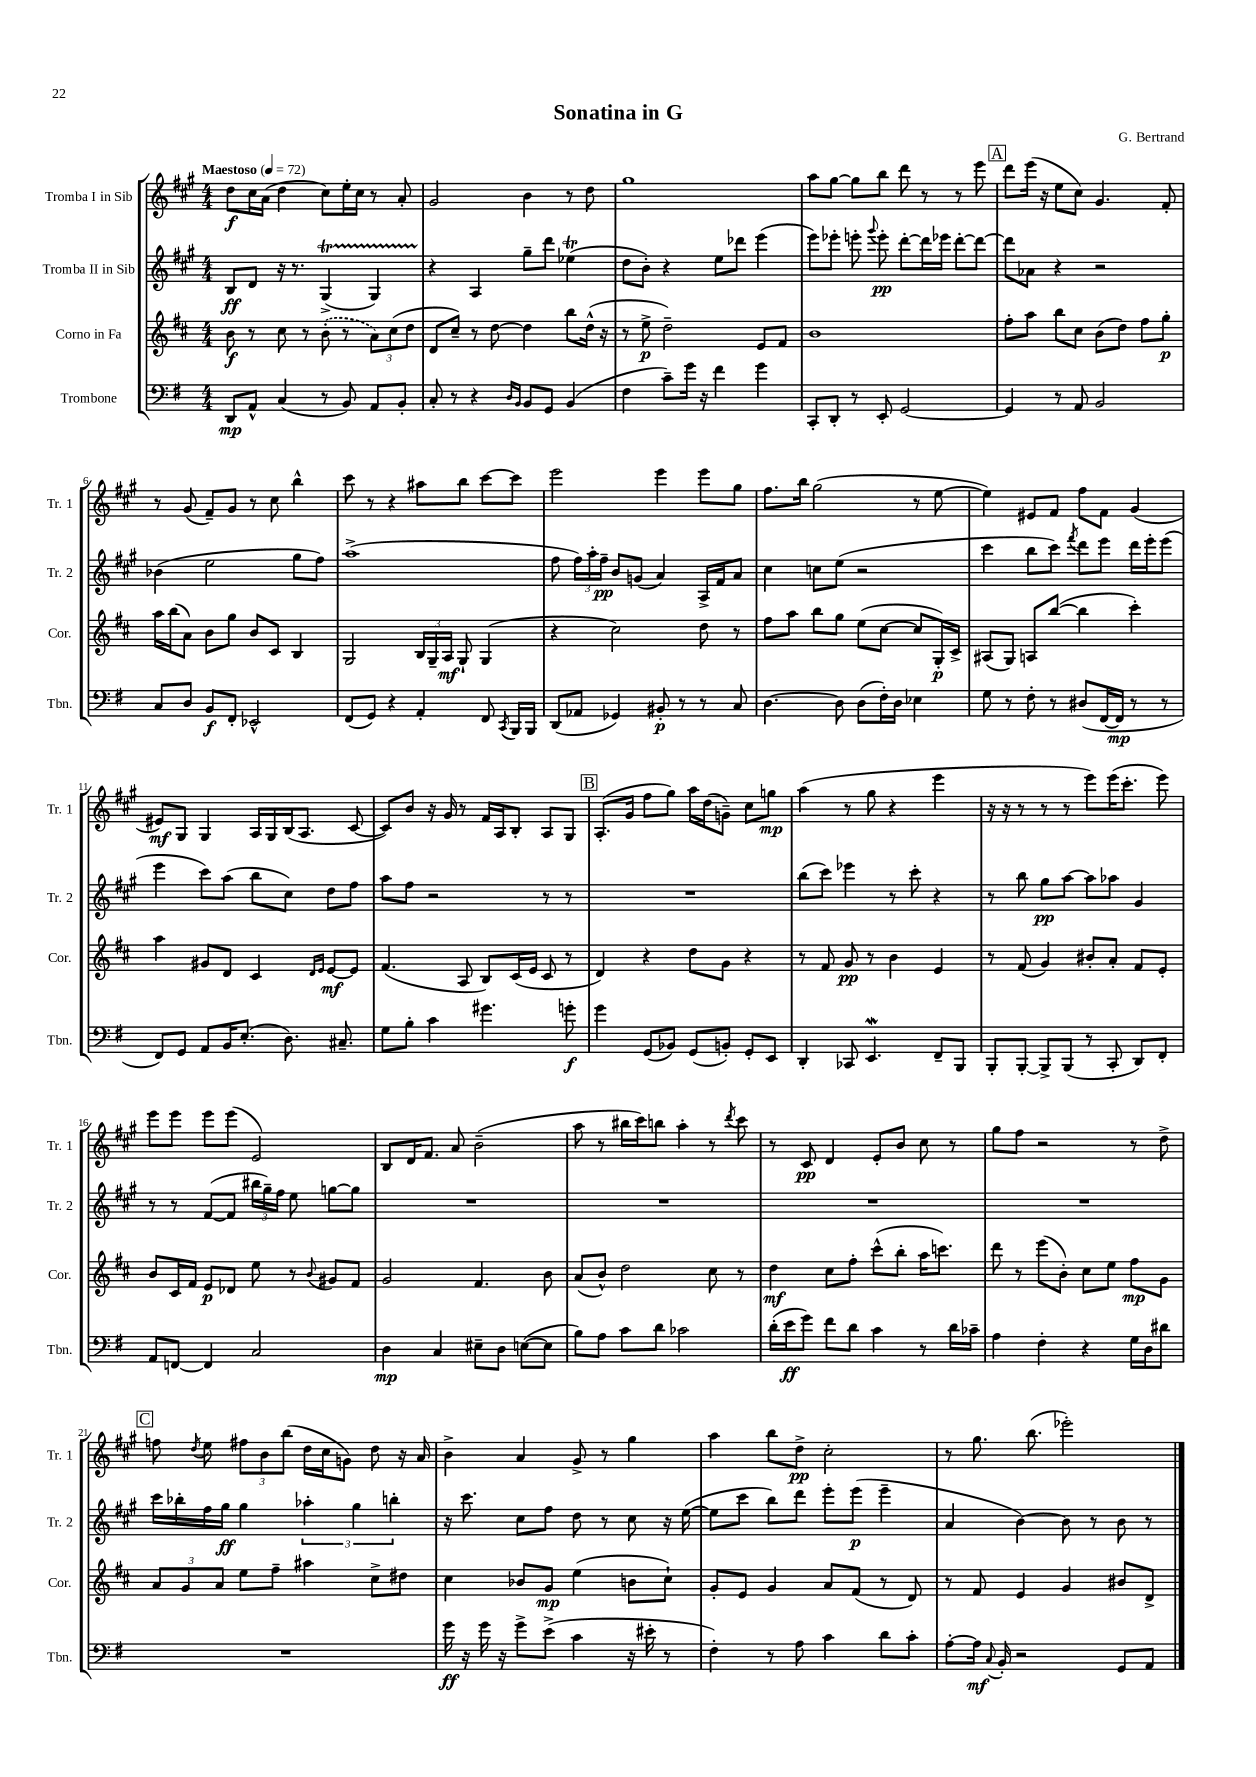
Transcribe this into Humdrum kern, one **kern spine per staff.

**kern	**kern	**kern	**kern
*staff4	*staff3	*staff2	*staff1
*clefF4	*clefG2	*clefG2	*clefG2
*k[f#]	*k[f#c#]	*k[f#c#g#]	*k[f#c#g#]
*M4/4	*M4/4	*M4/4	*M4/4
*MM72	*MM72	*MM72	*MM72
8DD	8b	8B	8dd
8AA^^	8r	8d	16cc#
.	.	.	(16a
(4C	8cc#	16r	4dd
.	.	8.r	.
.	8r	.	.
8r	(8b'	(4G#^	8cc#)
8BB)	8r	.	16ee'
.	.	.	16cc#
8AA	12a)	4G#)	8r
.	(12cc#	.	.
8BB'	.	.	8a'
.	12dd	.	.
=	=	=	=
8C'	8d	4r	2g#
8r	8cc#~)	.	.
4r	8r	4A	.
.	[8dd	.	.
16qqD	.	.	.
16qqBB	.	.	.
8BB	4dd]	8gg#~	4b
8GG	.	8ddd	.
(4BB	8bb	(4ee-	8r
.	(16dd^^	.	8dd
.	16r	.	.
=	=	=	=
4F#	8r	8dd	1gg#
.	8ee^	8b')	.
8c~)	2dd~)	4r	.
16g	.	.	.
16r	.	.	.
4f#	.	8ee	.
.	.	8ddd-	.
4g	8e	(4eee	.
.	8f#	.	.
=	=	=	=
8CC'	1b	8eee)	8aa
8DD'	.	8eee-'	[8gg#
8r	.	8eee'	8gg#]
.	.	8qqggg#	.
8EE'	.	8eee'	8bb
[2GG	.	[8ddd'	8ddd
.	.	16ddd]	8r
.	.	16eee-	.
.	.	[8ddd'	8r
.	.	8ddd_	8eee
=	=	=	=
4GG]	8ff#'	8ddd]	8ddd
.	8aa	8a-	(16eee
.	.	.	16r
8r	8bb	4r	8ee
8AA	8cc#	.	8cc#)
2BB	(8b	2r	4.g#
.	8dd)	.	.
.	8ff#	.	.
.	8gg'	.	8f#'
=	=	=	=
8C	16aa	(4b-	8r
.	(16bb	.	.
8D	8a)	.	(8g#
8BB	8b	2ee	8f#~)
8FF#'	8gg	.	8g#
2EE-^^	8b	.	8r
.	8c#	.	8cc#
.	4B	8gg#	4bb^^
.	.	8ff#)	.
=	=	=	=
(8FF#	2G	(1aa^	8ccc#
8GG)	.	.	8r
4r	.	.	4r
4AA'	24B	.	8aa#
.	24G~	.	.
.	24A	.	.
.	8G`	.	8bb
8FF#	(4G	.	[8ccc#
8qCC	.	.	.
16BBB	.	.	8ccc#]
16BBB	.	.	.
=	=	=	=
(8DD	4r	8ff#	2eee
8AA-	.	24ff#)	.
.	.	24aa'	.
.	.	24ff#~	.
4GG-)	2cc#)	8b	.
.	.	(8g	.
8BB#'	.	4a)	4eee
8r	.	.	.
8r	8dd	16A^	8eee
.	.	16f#	.
8C	8r	8a	8gg#
=	=	=	=
[4.D	8ff#	4cc#	8.ff#
.	8aa	.	.
.	.	.	16bb
.	8bb	8cc	(2gg#
8D]	8gg	(8ee	.
(8D	(8ee	2r	.
16F#')	[8cc#	.	.
16D	.	.	.
4E-	8cc#]	.	8r
.	16G')	.	[8ee
.	16c#^	.	.
=	=	=	=
8G	(8A#	4ccc#	4ee])
8r	8G)	.	.
8F#'	8A	8bb	8e#
8r	([8bb	8ccc#)	8f#
.	.	8qfff#	.
(8D#	4bb]	8ddd	8ff#
[16FF#	.	8eee	8f#
16FF#]	.	.	.
8r	4ccc#')	16ddd	(4g#
.	.	16eee'	.
8r	.	(8eee	.
=	=	=	=
8FF#)	4aa	4eee	8e#)
8GG	.	.	8G#
8AA	8g#	8ccc#)	4G#
16BB	8d	(8aa	.
(8.E'	.	.	.
.	4c#	8bb	16A
.	.	.	16G#
8.D)	.	8cc#)	(16B
.	.	.	8.A
.	16qqd	.	.
.	16qqe	.	.
.	[8e	8dd	.
8.C#~	.	.	.
.	8e]	8ff#	[8c#
=	=	=	=
8G	(4.f#	8aa	8c#])
8B'	.	8ff#	8b
4c	.	2r	16r
.	.	.	16g#
.	8A	.	8r
4.g#	8B)	.	16f#
.	.	.	16A
.	(16c#	.	8B'
.	16e	.	.
.	8c#	8r	8A
8g'	8r	8r	8G#
=	=	=	=
4g	4d)	1r	(8.A'
.	.	.	16g#
(8GG	4r	.	8ff#
8BB-)	.	.	8gg#)
(8GG	8dd	.	16aa
.	.	.	(16dd
8BB')	8g	.	8g~)
8GG'	4r	.	8cc#
8EE	.	.	8gg
=	=	=	=
4DD'	8r	(8bb	(4aa
.	8f#	8ccc#)	.
8CC-	8g	4eee-	8r
4.EE	8r	.	8gg#
.	4b	8r	4r
.	.	8ccc#'	.
8FF#~	4e	4r	4eee
8BBB	.	.	.
=	=	=	=
8BBB'	8r	8r	16r
.	.	.	16r
[8BBB'	(8f#	8bb	8r
8BBB^]	4g)	8gg#	8r
(8BBB	.	[8aa	8r
8r	8b#'	8aa]	8eee)
8CC'	8a'	8aa-	(16eee
.	.	.	8.ccc#'
8DD)	8f#	4g#	.
8FF#'	8e'	.	8eee)
=	=	=	=
8AA	8b	8r	8eee
[8FF	16c#	8r	8eee
.	16f#	.	.
4FF]	8e	([8f#	8eee
.	8d-	8f#]	(8eee
2C	8ee	24bb#	2e)
.	.	24gg#~)	.
.	.	24ff#	.
.	8r	8ee	.
.	8qqb	.	.
.	8g#	[8gg	.
.	8f#	8gg]	.
=	=	=	=
4D	2g	1r	8B
.	.	.	16d
.	.	.	8.f#
4C	.	.	.
.	.	.	8a
8E#~	4.f#	.	(2b~
8D	.	.	.
([8E	.	.	.
8E]	8b	.	.
=	=	=	=
8B)	(8a	1r	8aa
8A	8b^^)	.	8r
8c	2dd	.	16bb#
.	.	.	16ccc#)
8d	.	.	8bb
2c-	.	.	4aa'
.	8cc#	.	8r
.	.	.	8qddd
.	8r	.	8ccc#
=	=	=	=
(16d'	4dd	1r	8r
16e	.	.	.
8g)	.	.	8c#
8f#	8cc#	.	4d
8d	8ff#'	.	.
4c	(8ccc#^^	.	8e'
.	8bb'	.	8b
8r	16aa	.	8cc#
.	8.ccc)	.	.
16d	.	.	8r
16c-~	.	.	.
=	=	=	=
4A	8ddd	1r	8gg#
.	8r	.	8ff#
4F#'	(8eee	.	2r
.	8b')	.	.
4r	8cc#	.	.
.	8ee	.	.
16G	8ff#	.	8r
16D	.	.	.
8d#	8g	.	8dd^
=	=	=	=
1r	12a	16ccc#	8ff
.	.	16bb-'	.
.	12g	.	.
.	.	.	8qdd
.	.	16ff#	8ee
.	12a	.	.
.	.	16gg#	.
.	8ee	4gg#	12ff#
.	.	.	12b
.	8ff#~	.	.
.	.	.	(12bb
.	4aa#	6aa-'	16dd
.	.	.	16cc#
.	.	.	8g)
.	.	6gg#	.
.	8cc#^	.	8dd
.	.	6bb'	.
.	8dd#	.	16r
.	.	.	16a
=	=	=	=
16g	4cc#	16r	4b^
16r	.	8.ccc#	.
16g	.	.	.
16r	.	.	.
8g^	8b-	8cc#	4a
(8e^	8g	8ff#	.
4c	(4ee	8dd	8g#^
.	.	8r	8r
16r	8b	8cc#	4gg#
16e#'	.	.	.
8r	8cc#`)	16r	.
.	.	([16ee	.
=	=	=	=
4F#')	8g'	8ee]	4aa
.	8e	8ccc#	.
8r	4g	8bb)	8bb
8A	.	8ddd	8dd^
4c	8a	8eee'	2cc#'
.	(8f#	(8eee	.
8d	8r	4eee~	.
8c'	8d)	.	.
=	=	=	=
[8A'	8r	4a	8r
16A]	8f#	.	8.gg#
8qqC	.	.	.
16BB'	.	.	.
2r	4e	[4b)	.
.	.	.	(8.bb
.	4g	8b]	2eee-')
.	.	8r	.
8GG	8b#	8b	.
8AA	8d^	8r	.
==	==	==	==
*-	*-	*-	*-
